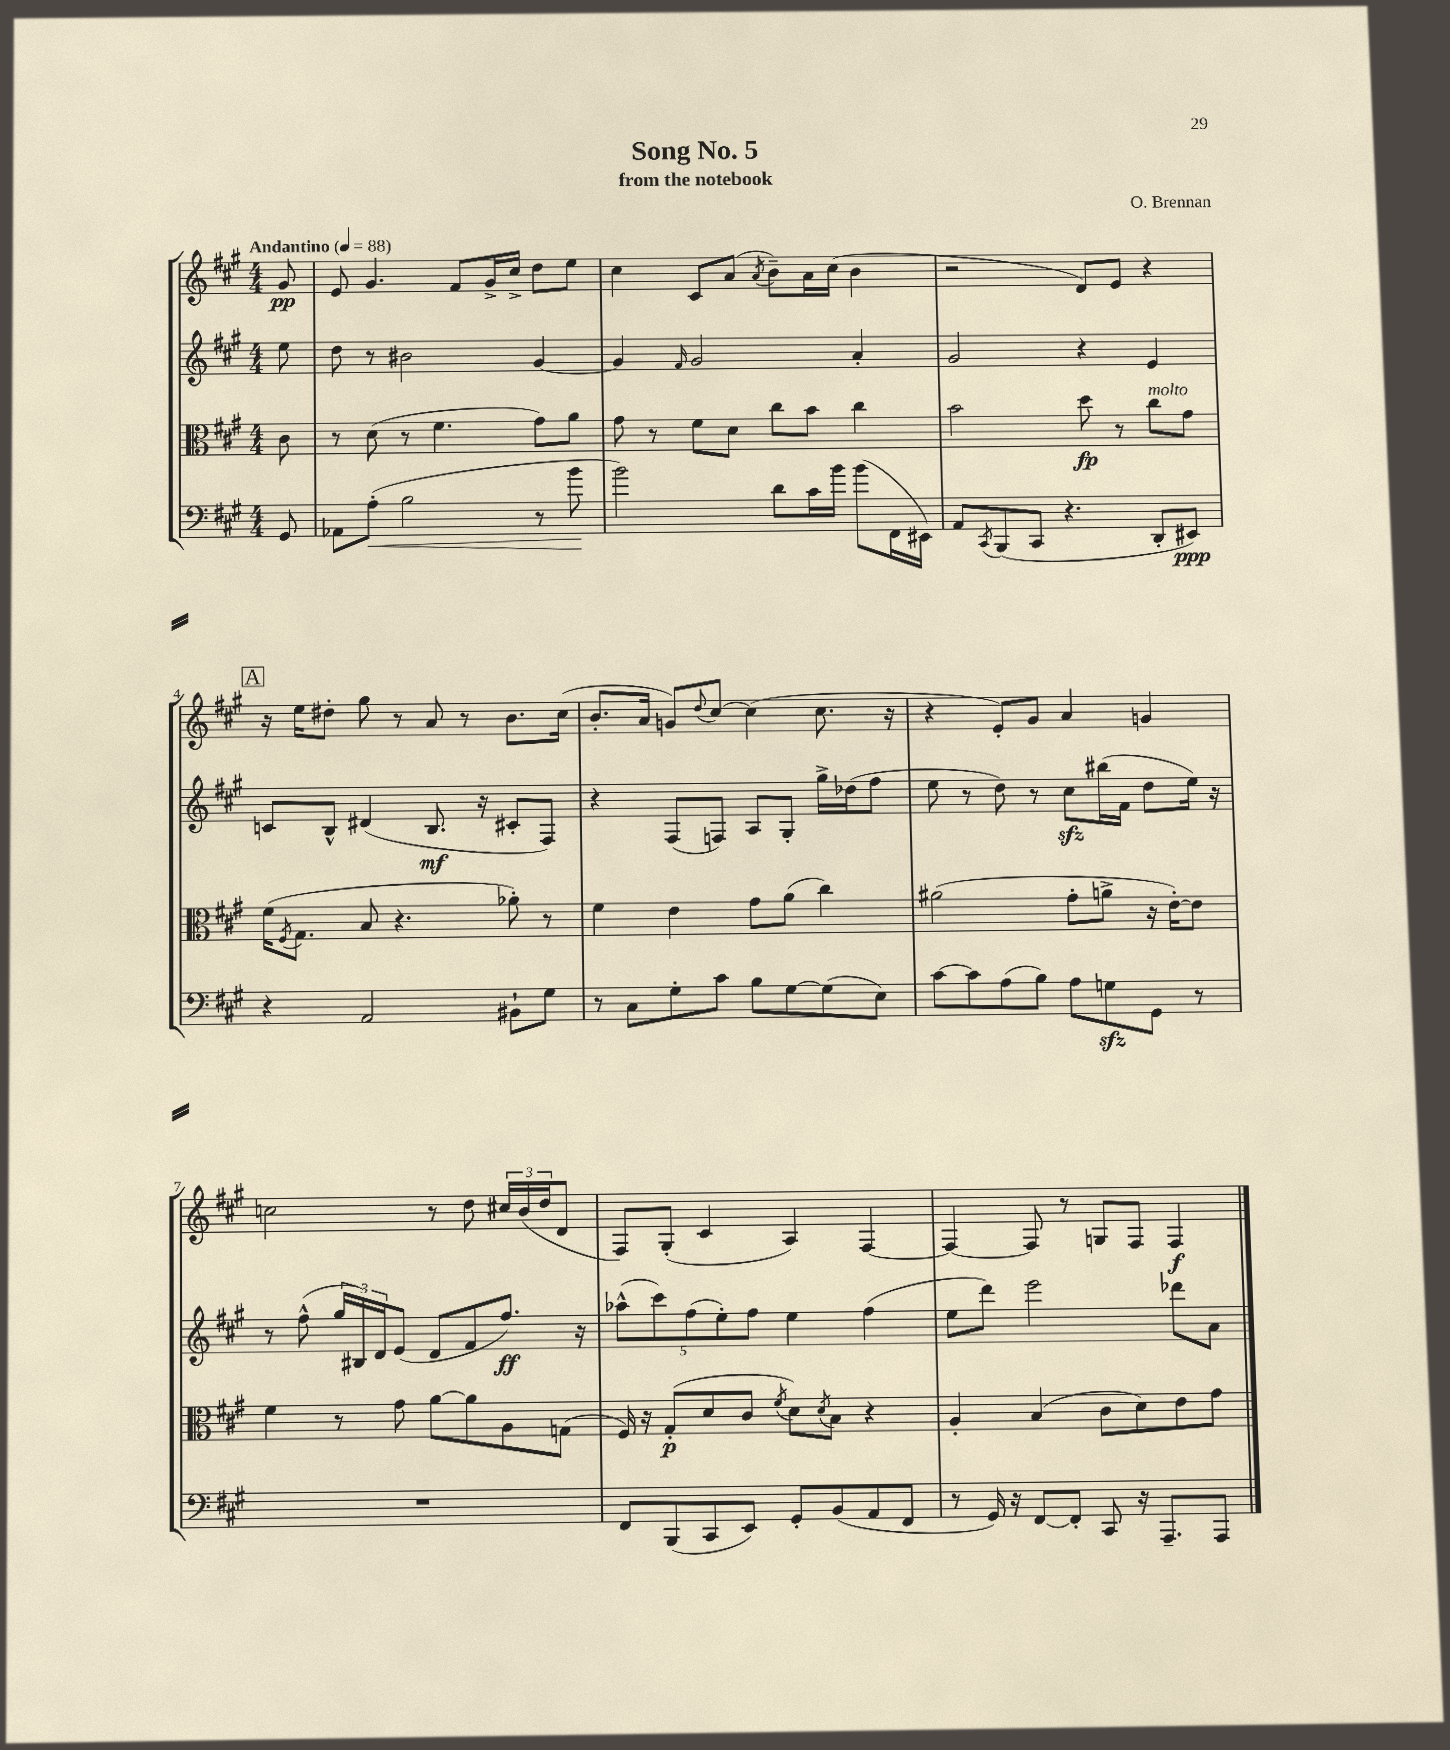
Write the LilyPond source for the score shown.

\header { title = "Song No. 5" composer = "O. Brennan" subtitle = "from the notebook" }
<<
\new StaffGroup <<
\new Staff = "s0" {
    \clef treble \key a \major \numericTimeSignature \time 4/4 \partial 8 \tempo "Andantino" 4 = 88
    gis'8\pp |
    e'8 gis'4. fis'8 gis'16-> cis''16-> d''8 e''8 |
    cis''4 cis'8 a'8( \acciaccatura { a'8 } b'8--) a'16 cis''16( b'4 |
    r2 d'8) e'8 r4 |
    \mark \markup { \box "A" } r16 e''16 dis''8-. gis''8 r8 a'8 r8 b'8. cis''16( |
    b'8.-. a'16 g'8) \appoggiatura { d''8 } cis''8~ cis''4( cis''8. r16 |
    r4 e'8-.) gis'8 a'4 g'4 |
    c''2 r8 d''8 \tuplet 3/2 { cis''16 b'16( d''16 } d'8 |
    fis8) gis8-.( cis'4 a4) fis4~ |
    fis4~ fis8 r8 g8 fis8 fis4\f \bar "|." |
}
\new Staff = "s1" {
    \clef treble \key a \major \numericTimeSignature \time 4/4 \partial 8
    e''8 |
    d''8 r8 bis'2 gis'4~ |
    gis'4 \grace { fis'16 } gis'2 a'4-. |
    gis'2 r4 e'4 |
    \mark \markup { \box "A" } c'8 b8-^ dis'4( b8.\mf r16 cis'8-. fis8) |
    r4 fis8( f8) a8 gis8-. gis''16-> des''16( fis''8 |
    e''8 r8 d''8) r8 cis''8\sfz bis''16( fis'16 d''8 e''16) r16 |
    r8 fis''8-^( \tuplet 3/2 { gis''16 bis16) d'16 } e'8( d'8 fis'8 fis''8.\ff) r16 |
    \tuplet 5/4 { aes''8-^( cis'''8) fis''8( e''8-.) fis''8 } e''4 fis''4( |
    e''8 d'''8) e'''2 des'''8 a'8 \bar "|." |
}
\new Staff = "s2" {
    \clef alto \key a \major \numericTimeSignature \time 4/4 \partial 8
    cis'8 |
    r8 d'8( r8 fis'4. gis'8) a'8 |
    gis'8 r8 fis'8 d'8 cis''8 b'8 cis''4 |
    b'2 d''8\fp r8 cis''8^\markup { \italic "molto" } gis'8 |
    \mark \markup { \box "A" } fis'16( \acciaccatura { fis8 } gis8. b8 r4. aes'8-.) r8 |
    fis'4 e'4 gis'8 a'8( cis''4) |
    ais'2( gis'8-. a'8-> r16 e'16~-.) e'8 |
    fis'4 r8 gis'8 a'8~ a'8 a8 g8( |
    fis16) r16 gis8-.\p( d'8 cis'8 \acciaccatura { fis'8 } d'8) \acciaccatura { d'8 } b8 r4 |
    a4-. b4( cis'8 d'8) e'8 gis'8 \bar "|." |
}
\new Staff = "s3" {
    \clef bass \key a \major \numericTimeSignature \time 4/4 \partial 8
    gis,8 |
    aes,8 a8-.\<( b2 r8 b'8\! |
    b'2) d'8 cis'16 b'16 b'8( fis,16 eis,16) |
    a,8 \acciaccatura { cis,8 } b,,8( cis,8 r4. d,8-. eis,8\ppp) |
    \mark \markup { \box "A" } r4 a,2 bis,8-! gis8 |
    r8 cis8 gis8-. cis'8 b8 gis8~ gis8( e8) |
    cis'8~ cis'8 a8( b8) a8 g8\sfz gis,8 r8 |
    R1 |
    fis,8 b,,8( cis,8 e,8) gis,8-. b,8( a,8 fis,8 |
    r8 gis,16) r16 fis,8~ fis,8-. cis,8 r16 a,,8.-- a,,8 \bar "|." |
}
>>
>>
